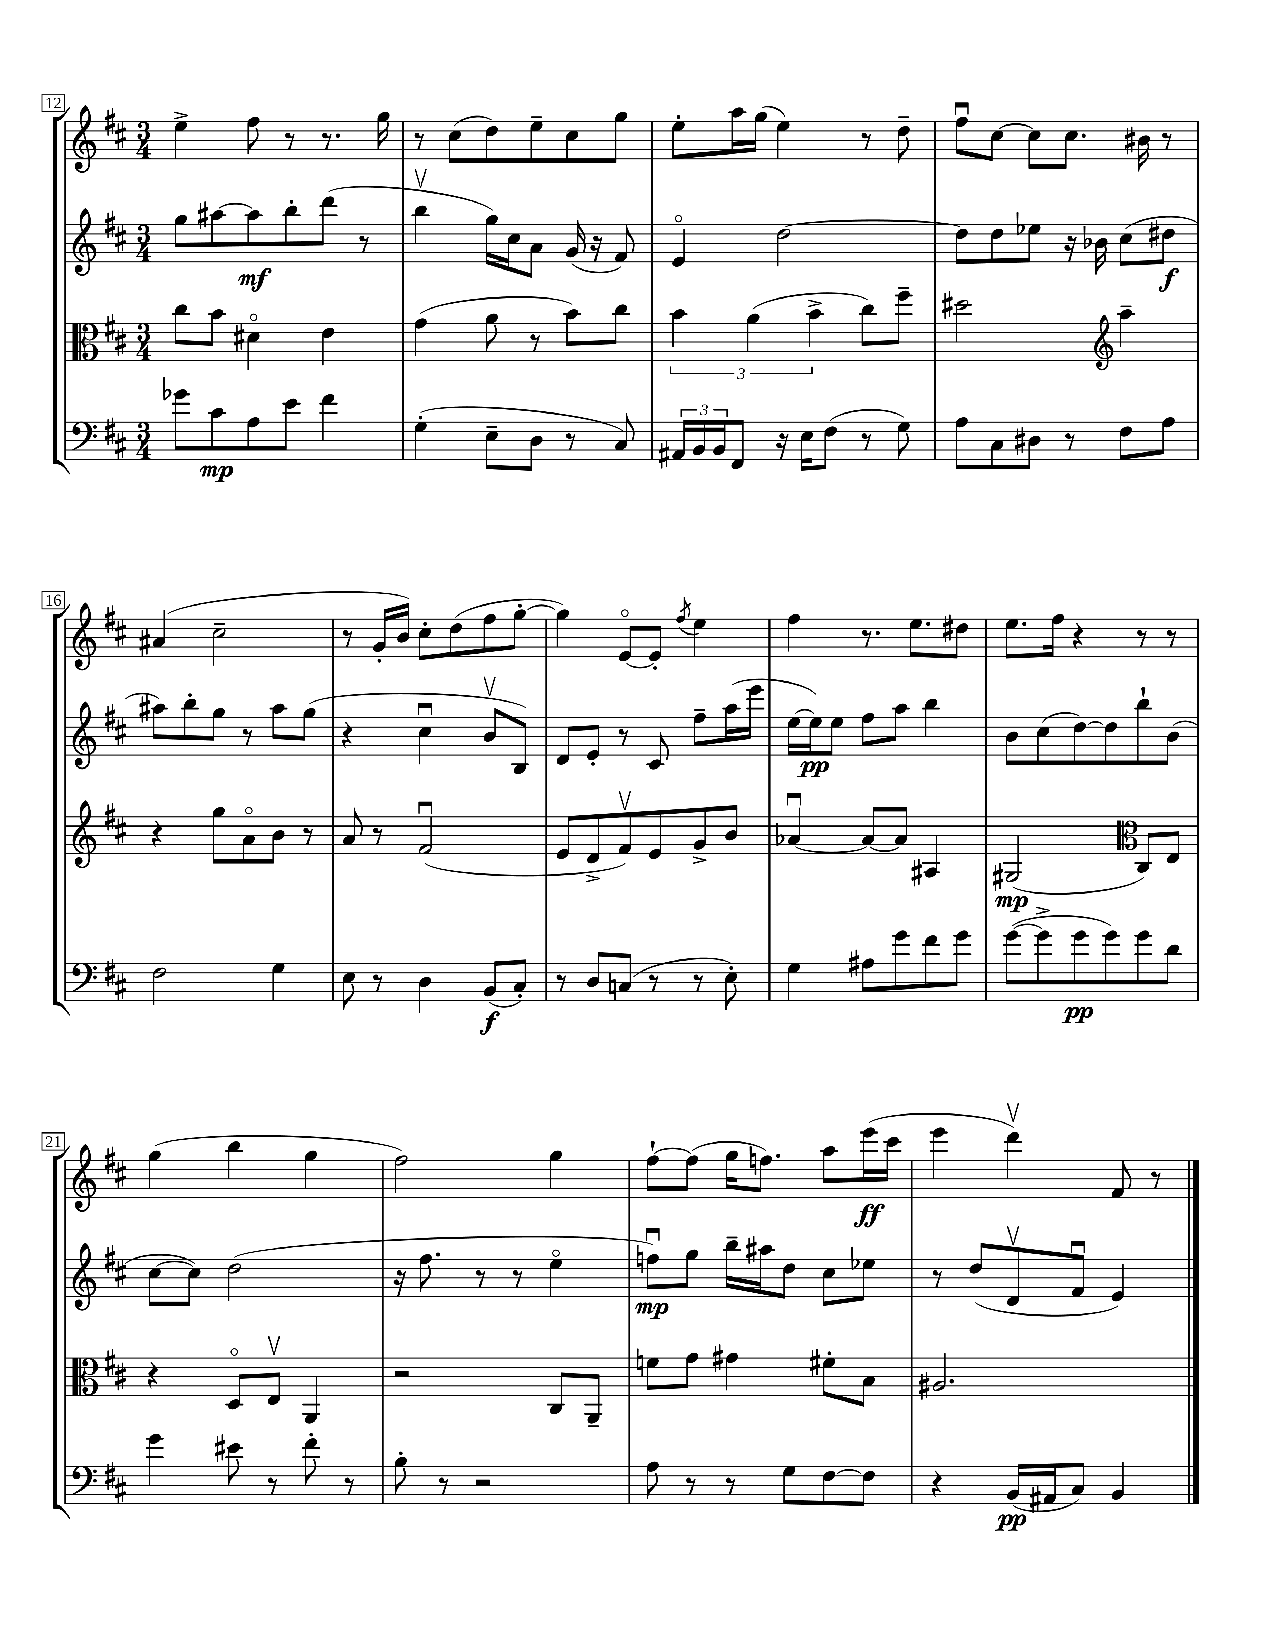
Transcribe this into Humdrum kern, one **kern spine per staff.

**kern	**dynam	**kern	**dynam	**kern	**dynam	**kern	**dynam
*part4	*part4	*part3	*part3	*part2	*part2	*part1	*part1
*staff4	*staff4	*staff3	*staff3	*staff2	*staff2	*staff1	*staff1
*clefF4	*	*clefC3	*	*clefG2	*	*clefG2	*
*k[f#c#]	*	*k[f#c#]	*	*k[f#c#]	*	*k[f#c#]	*
*M3/4	*	*M3/4	*	*M3/4	*	*M3/4	*
=12	=12	=12	=12	=12	=12	=12	=12
8g-X\L	.	8cc#\L	.	8gg\L	.	4ee^\	.
8c#\	mp	8b\J	.	[8aa#X\	.	.	.
8A\	.	4d#X\	.	8aa#\]	mf	8ff#\	.
8e\J	.	.	.	8bb'\	.	8r	.
4f#\	.	4e\	.	(8ddd\J	.	8.r	.
.	.	.	.	8r	.	.	.
.	.	.	.	.	.	16gg\	.
=13	=13	=13	=13	=13	=13	=13	=13
(4G'\	.	(4g\	.	4bbv\	.	8r	.
.	.	.	.	.	.	(8cc#\L	.
8E~\L	.	8a\	.	16gg\LL)	.	8dd\)	.
.	.	.	.	16cc#\J	.	.	.
8D\J	.	8r	.	8a\J	.	8ee~\	.
8r	.	8b\L)	.	(16g/	.	8cc#\	.
.	.	.	.	16r	.	.	.
8C#/)	.	8cc#\J	.	8f#/)	.	8gg\J	.
=14	=14	=14	=14	=14	=14	=14	=14
24AA#X/LL	.	6b\	.	4e/	.	8ee'\L	.
24BB/	.	.	.	.	.	.	.
24BB/J	.	.	.	.	.	.	.
8FF#/J	.	.	.	.	.	16aa\L	.
.	.	(6a\	.	.	.	.	.
.	.	.	.	.	.	(16gg\JJ	.
16r	.	.	.	[2dd\	.	4ee\)	.
16E\KL	.	.	.	.	.	.	.
.	.	6b^\	.	.	.	.	.
(8F#\J	.	.	.	.	.	.	.
8r	.	8cc#\L)	.	.	.	8r	.
8G\)	.	8ff#~\J	.	.	.	8dd~\	.
=15	=15	=15	=15	=15	=15	=15	=15
8A\L	.	2dd#X\	.	8dd\L]	.	8ff#u\L	.
8C#\	.	.	.	8dd\	.	[8cc#\J	.
8D#X\J	.	.	.	8ee-X\J	.	8cc#\L]	.
8r	.	.	.	16r	.	8.cc#\J	.
.	.	.	.	16b-X\	.	.	.
*	*	*clefG2	*	*	*	*	*
8F#\L	.	4aa~\	.	(8cc#\L	.	.	.
.	.	.	.	.	.	16b#X\	.
8A\J	.	.	.	8dd#X\J	f	8r	.
!!LO:LB:g=z
=16	=16	=16	=16	=16	=16	=16	=16
2F#\	.	4r	.	8aa#X\L)	.	(4a#X/	.
.	.	.	.	8bb'\	.	.	.
.	.	8gg\L	.	8gg\J	.	2cc#~\	.
.	.	8a\	.	8r	.	.	.
4G\	.	8b\J	.	8aa#\L	.	.	.
.	.	8r	.	(8gg\J	.	.	.
=17	=17	=17	=17	=17	=17	=17	=17
8E\	.	8a/	.	4r	.	8r	.
8r	.	8r	.	.	.	16g'/LL	.
.	.	.	.	.	.	16b/JJ)	.
4D\	.	(2f#u/	.	4cc#u\	.	8cc#'\L	.
.	.	.	.	.	.	(8dd\	.
(8BB/L	f	.	.	8bv/L	.	8ff#\	.
8C#'/J)	.	.	.	8B/J)	.	[8gg'\J	.
=18	=18	=18	=18	=18	=18	=18	=18
8r	.	8e/L	.	8d/L	.	4gg\])	.
8D/L	.	8d^/	.	8e'/J	.	.	.
(8Cn/J	.	8f#v/)	.	8r	.	[8e/L	.
8r	.	8e/	.	8c#/	.	8e'/J]	.
.	.	.	.	.	.	8qff#/	.
8r	.	8g^/	.	8ff#~\L	.	4ee\	.
8E'\)	.	8b/J	.	(16aa\L	.	.	.
.	.	.	.	16eee\JJ	.	.	.
=19	=19	=19	=19	=19	=19	=19	=19
4G\	.	[4a-Xu/	.	[16ee\LL	.	4ff#\	.
.	.	.	.	16ee\J])	pp	.	.
.	.	.	.	8ee\J	.	.	.
8A#X\L	.	8a-/L_	.	8ff#\L	.	8.r	.
8g\	.	8a-/J]	.	8aa\J	.	.	.
.	.	.	.	.	.	8.ee\L	.
8f#\	.	4A#X/	.	4bb\	.	.	.
8g\J	.	.	.	.	.	8dd#X\J	.
=20	=20	=20	=20	=20	=20	=20	=20
([8g\L	.	(2G#X/	mp	8b\L	.	8.ee\L	.
8g^\]	.	.	.	(8cc#\	.	.	.
.	.	.	.	.	.	16ff#\Jk	.
8g\	pp	.	.	[8dd\)	.	4r	.
8g\)	.	.	.	8dd\]	.	.	.
*	*	*clefC3	*	*	*	*	*
8g\	.	8C#/L)	.	8bb`\	.	8r	.
8d\J	.	8E/J	.	(8b\J	.	8r	.
!!LO:LB:g=z
=21	=21	=21	=21	=21	=21	=21	=21
4g\	.	4r	.	[8cc#\L	.	(4gg\	.
.	.	.	.	8cc#\J])	.	.	.
8e#X\	.	8D/L	.	(2dd\	.	4bb\	.
8r	.	8Ev/J	.	.	.	.	.
8f#'\	.	4AA/	.	.	.	4gg\	.
8r	.	.	.	.	.	.	.
=22	=22	=22	=22	=22	=22	=22	=22
8B'\	.	2r	.	16r	.	2ff#\)	.
.	.	.	.	8.ff#\	.	.	.
8r	.	.	.	.	.	.	.
2r	.	.	.	8r	.	.	.
.	.	.	.	8r	.	.	.
.	.	8C#/L	.	4ee\	.	4gg\	.
.	.	8AA~/J	.	.	.	.	.
=23	=23	=23	=23	=23	=23	=23	=23
8A\	.	8fn\L	.	8ffnu\L)	mp	[8ff#`\L	.
8r	.	8g\J	.	8gg\J	.	(8ff#\J]	.
8r	.	4g#X\	.	16bb~\LL	.	16gg\KL	.
.	.	.	.	16aa#X\J	.	8.ffn\J)	.
8G\L	.	.	.	8dd\J	.	.	.
[8F#\	.	8f#X'\L	.	8cc#\L	.	8aa\L	.
8F#\J]	.	8B\J	.	8ee-X\J	.	(16eee\L	ff
.	.	.	.	.	.	16ccc#\JJ	.
=24	=24	=24	=24	=24	=24	=24	=24
4r	.	2.A#X/	.	8r	.	4eee\	.
.	.	.	.	(8dd/L	.	.	.
(16BB/LL	pp	.	.	8dv/	.	4dddv\)	.
16AA#X/J	.	.	.	.	.	.	.
8C#/J)	.	.	.	8f#u/J	.	.	.
4BB/	.	.	.	4e/)	.	8f#/	.
.	.	.	.	.	.	8r	.
==	==	==	==	==	==	==	==
*-	*-	*-	*-	*-	*-	*-	*-
